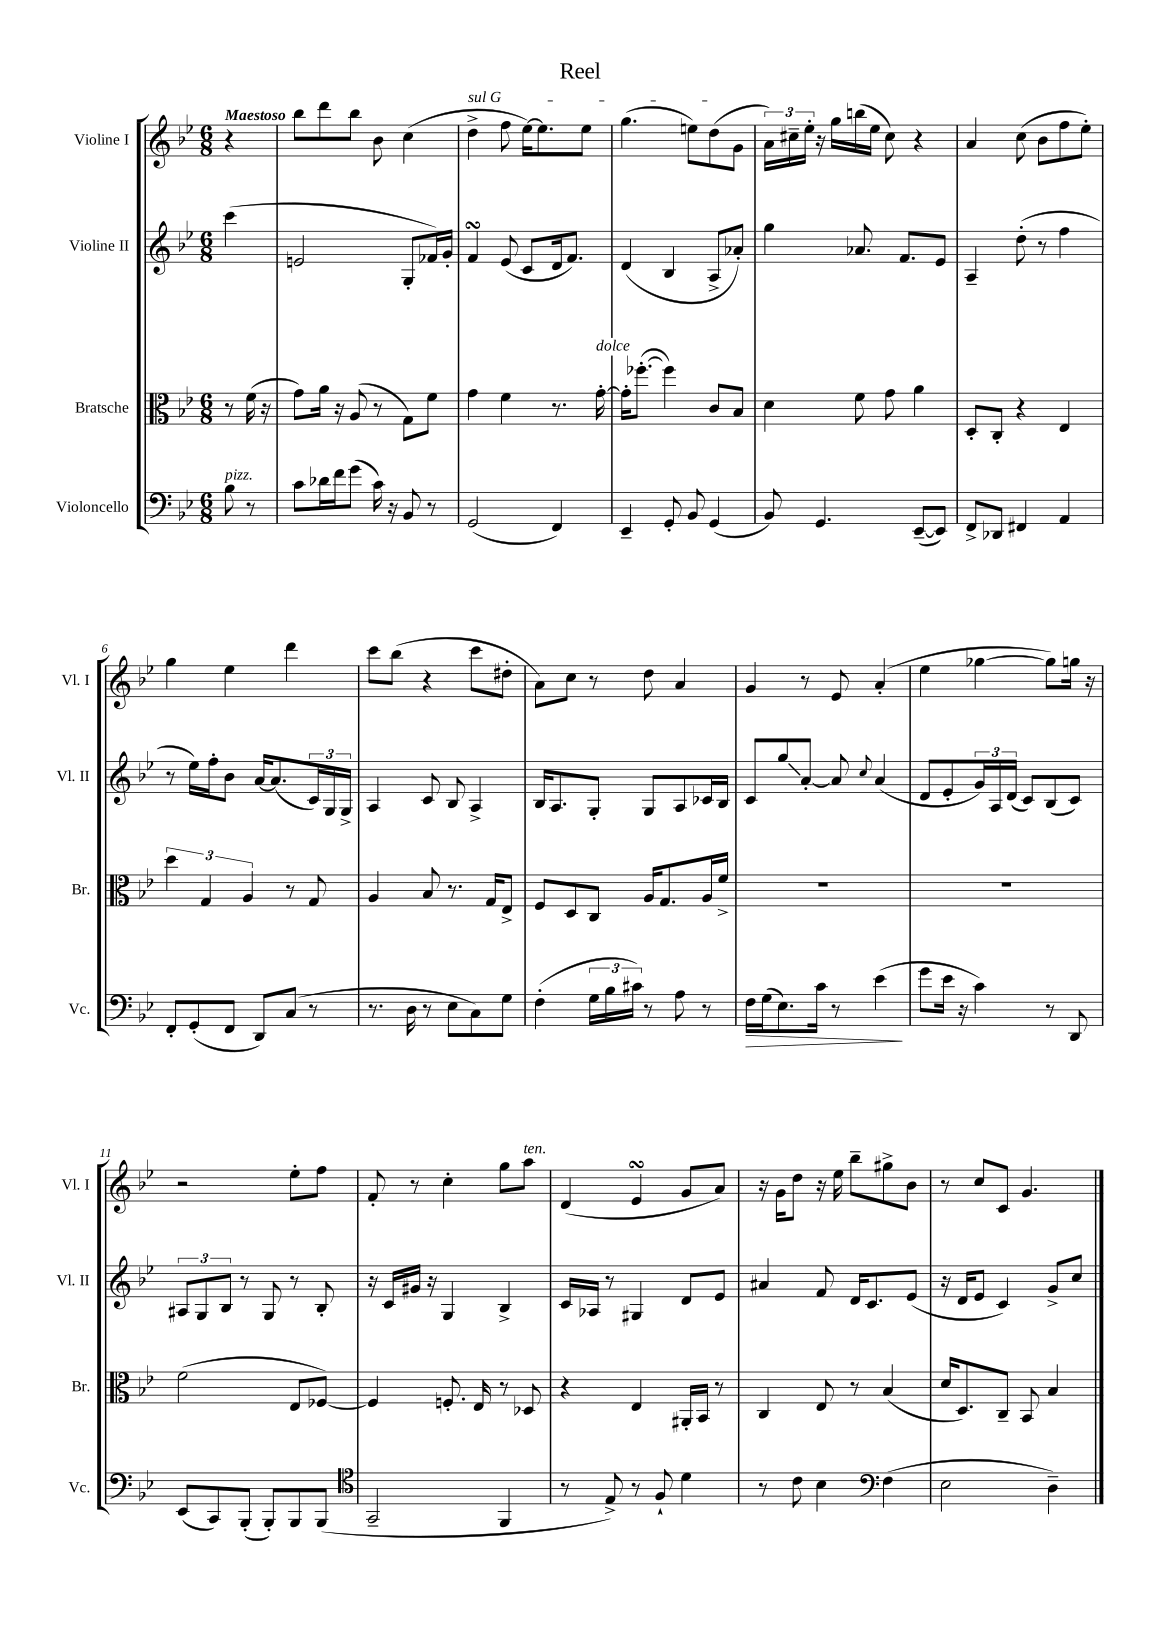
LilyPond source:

\header { title = "Reel" }
<<
\new StaffGroup <<
\new Staff = "s0" \with { instrumentName = "Violine I" shortInstrumentName = "Vl. I" } {
    \clef treble \key bes \major \numericTimeSignature \time 6/8 \partial 4 \tempo "Maestoso"
    r4 |
    bes''8 d'''8 bes''8 bes'8 c''4( |
    \once \override TextSpanner.bound-details.left.text = \markup { \italic "sul G" } d''4->\startTextSpan f''8 ees''16~) ees''8. ees''8 |
    g''4.( e''8) d''8( g'8\stopTextSpan |
    \tuplet 3/2 { a'16) cis''16-- ees''16-. } r16 g''16 b''16( ees''16 cis''8) r4 |
    a'4 c''8( bes'8 f''8 ees''8-.) |
    g''4 ees''4 d'''4 |
    c'''8 bes''8( r4 c'''8 dis''8-. |
    a'8) c''8 r8 d''8 a'4 |
    g'4 r8 ees'8 a'4-.( |
    ees''4 ges''4~ ges''8) g''16 r16 |
    r2 ees''8-. f''8 |
    f'8-. r8 c''4-. g''8 a''8^\markup { \italic "ten." } |
    d'4( ees'4\turn g'8 a'8) |
    r16 g'16 d''8 r16 ees''16 bes''8-- gis''8-> bes'8 |
    r8 c''8 c'8 g'4. \bar "|." |
}
\new Staff = "s1" \with { instrumentName = "Violine II" shortInstrumentName = "Vl. II" } {
    \clef treble \key bes \major \numericTimeSignature \time 6/8 \partial 4
    c'''4( |
    e'2 g8-. fes'16) g'16-. |
    f'4\turn ees'8( c'8 d'16 f'8.) |
    d'4( bes4 a8-> aes'8-.) |
    g''4 aes'8. f'8. ees'8 |
    a4-- d''8-.( r8 f''4 |
    r8 ees''16) f''16-. bes'8 a'16~ a'8.( \tuplet 3/2 { c'16) g16 g16-> } |
    a4 c'8 bes8 a4-> |
    bes16 a8. g8-. g8 a8 ces'16 bes16 |
    c'8 g''8\glissando a'8~-. a'8 \appoggiatura { c''8 } a'4( |
    d'8 ees'8-. \tuplet 3/2 { g'16) a16 d'16( } c'8) bes8( c'8) |
    \tuplet 3/2 { ais8 g8 bes8 } r8 g8 r8 bes8-. |
    r16 c'16 gis'16 r16 g4 bes4-> |
    c'16 aes16 r8 gis4 d'8 ees'8 |
    ais'4 f'8 d'16 c'8. ees'8( |
    r16 d'16 ees'8 c'4) g'8-> c''8 \bar "|." |
}
\new Staff = "s2" \with { instrumentName = "Bratsche" shortInstrumentName = "Br." } {
    \clef alto \key bes \major \numericTimeSignature \time 6/8 \partial 4
    r8 f'16( r16 |
    g'8) a'16 r16 a8( r8 g8) f'8 |
    g'4 f'4 r8. g'16~-.^\markup { \italic "dolce" } |
    g'16-. fes''8.~-.( fes''4) c'8 bes8 |
    d'4 f'8 g'8 a'4 |
    d8-. c8-. r4 ees4 |
    \tuplet 3/2 { d''4 g4 a4 } r8 g8 |
    a4 bes8 r8. g16 ees8-> |
    f8 d8 c8 a16 g8. a16 f'16-> |
    R2. |
    R2. |
    f'2( ees8 fes8~) |
    fes4 f8.-. ees16 r8 des8 |
    r4 ees4 ais,16-. bes,16 r8 |
    c4 ees8 r8 bes4( |
    d'16 d8.) c8-- bes,8 bes4 \bar "|." |
}
\new Staff = "s3" \with { instrumentName = "Violoncello" shortInstrumentName = "Vc." } {
    \clef bass \key bes \major \numericTimeSignature \time 6/8 \partial 4
    bes8^\markup { \italic "pizz." } r8 |
    c'8 des'16 f'16 g'8( c'16) r16 bes,8 r8 |
    g,2( f,4) |
    ees,4-- g,8-. bes,8 g,4( |
    bes,8) g,4. ees,8~--( ees,8) |
    f,8-> des,8 fis,4 a,4 |
    f,8-. g,8-.( f,8 d,8) c8( r8 |
    r8. d16 r8 ees8 c8) g8 |
    f4-.( \tuplet 3/2 { g16 bes16 cis'16) } r8 a8 r8 |
    f16\> g16( ees8.) c'16 r8 ees'4\!( |
    g'8 ees'16 r16 c'4) r8 d,8 |
    ees,8( c,8) bes,,8-.( bes,,8-.) bes,,8 bes,,8( |
    \clef tenor g,2-- f,4 |
    r8 ees8->) r8 f8-! d'4 |
    r8 c'8 bes4 \clef bass f4( |
    ees2 d4--) \bar "|." |
}
>>
>>
